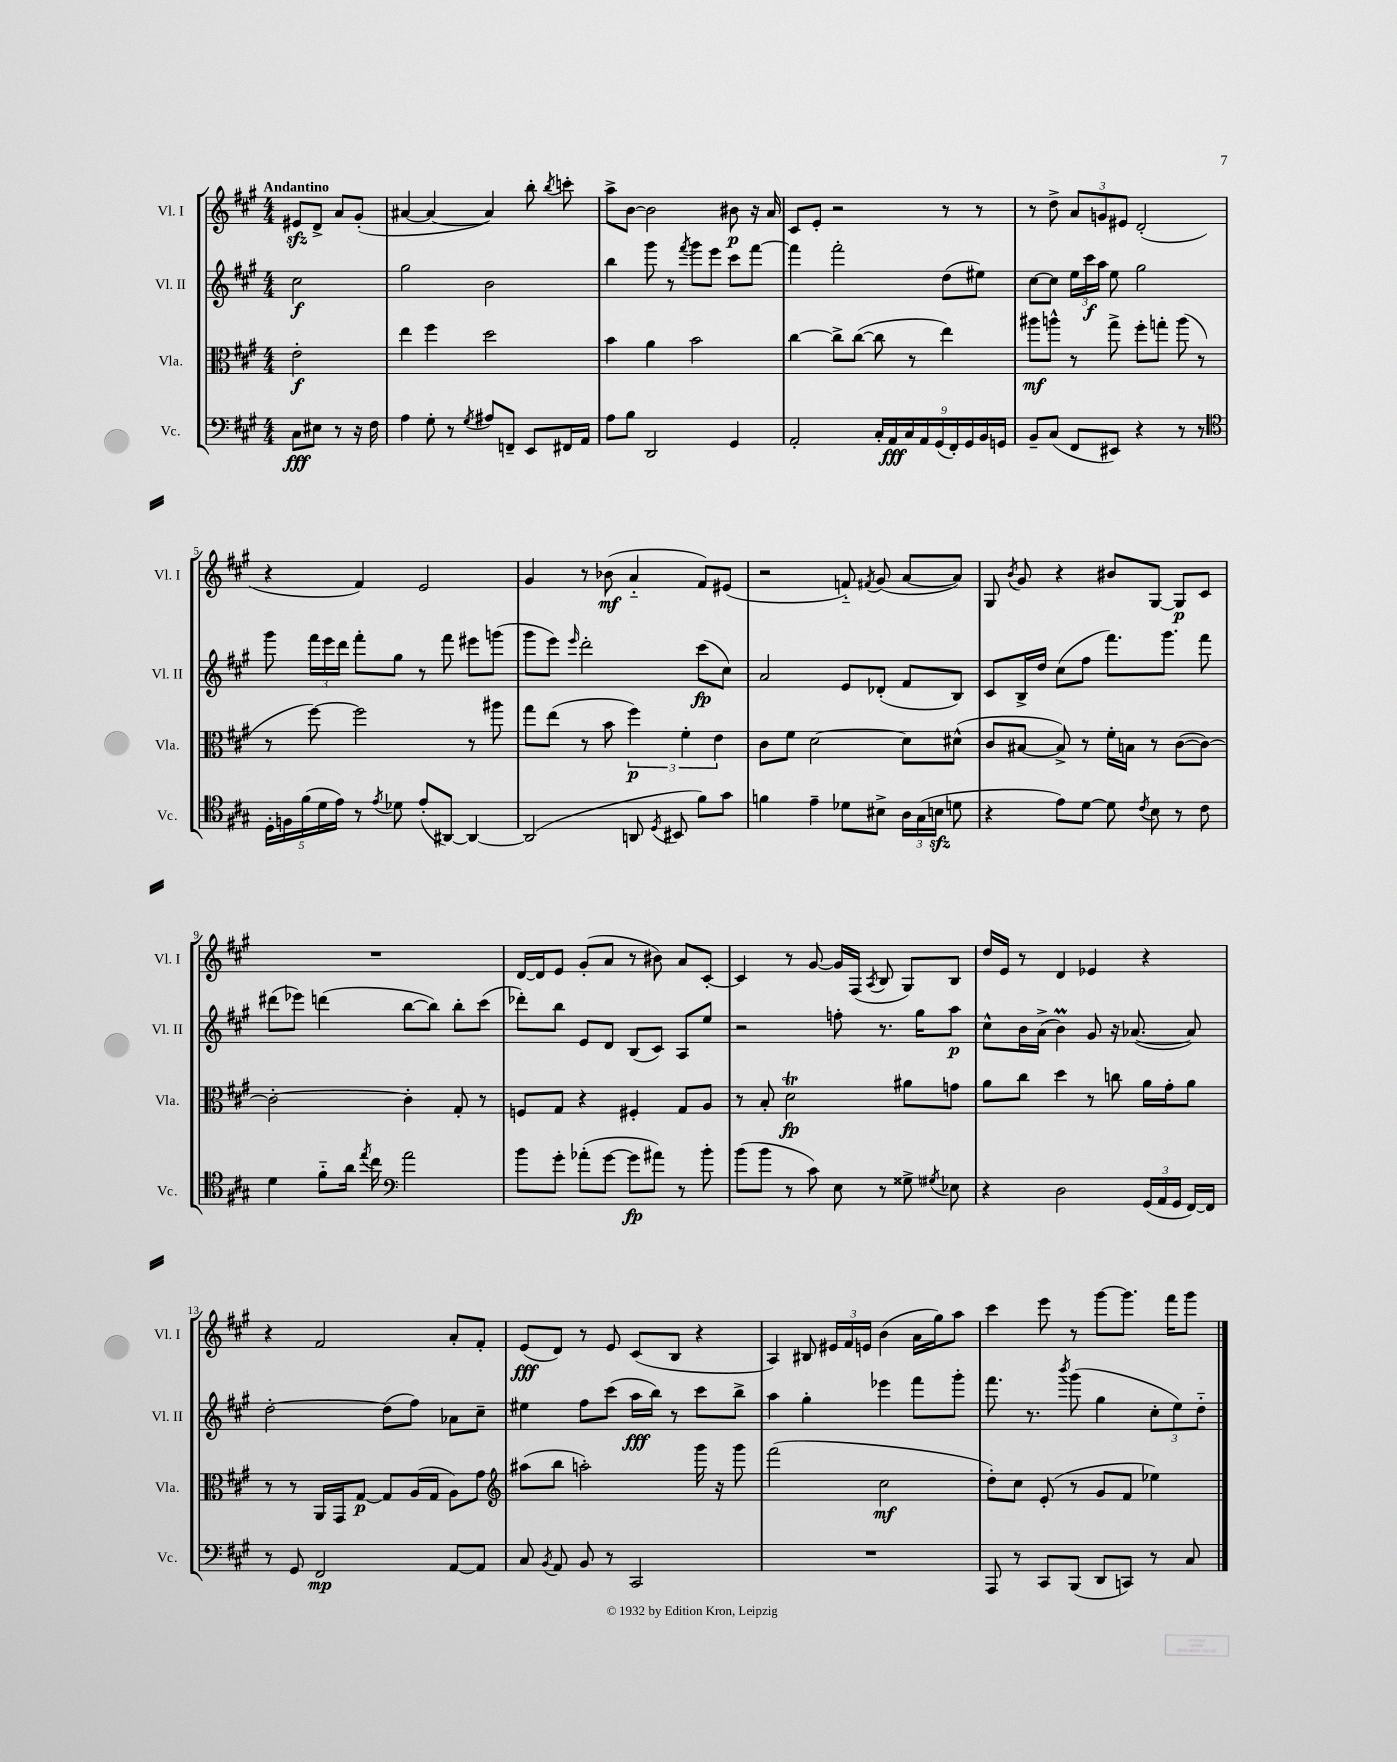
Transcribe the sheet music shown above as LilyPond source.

<<
\new StaffGroup <<
\new Staff = "s0" \with { instrumentName = "Vl. I" shortInstrumentName = "Vl. I" } {
    \clef treble \key a \major \numericTimeSignature \time 4/4 \partial 2 \tempo "Andantino"
    \autoBeamOff eis'8[\sfz d'8]-> a'8[ gis'8]-.( |
    ais'4~ ais'4~ ais'4) b''8-. \acciaccatura { b''8 } c'''8-. |
    a''8[-> b'8]~ b'2 bis'8\p r16 a'16 |
    cis'8[ e'8]-. r2 r8 r8 |
    r8 d''8-> \tuplet 3/2 { a'8[ g'8 eis'8] } d'2-.( |
    r4 fis'4) e'2 |
    gis'4 r8 bes'8\mf( a'4-_ fis'8[) eis'8]( |
    r2 f'8-_) \acciaccatura { fis'8 } gis'8( a'8[~ a'8]) |
    gis8 \acciaccatura { b'8 } gis'8 r4 bis'8[ gis8]~ gis8[\p cis'8] |
    R1 |
    d'16[~ d'16 e'8] gis'8[-.( a'8] r8 bis'8) a'8[ cis'8]~-. |
    cis'4 r8 gis'8~ gis'16[ fis16]( \acciaccatura { a8 } b8 gis8[) b8] |
    d''16[ e'16] r8 d'4 ees'4 r4 |
    r4 fis'2 a'8[-. fis'8]-. |
    e'8[\fff( d'8]) r8 e'8 cis'8[( b8] r4 |
    a4) bis8 \tuplet 3/2 { eis'16[ fis'16 e'16] } b'4( a'16[ gis''16) a''8] |
    cis'''4 e'''8 r8 gis'''8[~ gis'''8.] fis'''16[ gis'''8] \bar "|." |
}
\new Staff = "s1" \with { instrumentName = "Vl. II" shortInstrumentName = "Vl. II" } {
    \clef treble \key a \major \numericTimeSignature \time 4/4 \partial 2
    \autoBeamOff cis''2\f |
    gis''2 b'2 |
    b''4 gis'''8 r8 \acciaccatura { fis'''8 } gis'''8[ e'''8] cis'''8[ fis'''8]~ |
    fis'''4 fis'''2-. d''8[( eis''8]) |
    cis''8[~ cis''8] \tuplet 3/2 { e''16[ cis'''16\f a''16] } e''8 gis''2 |
    gis'''8 \tuplet 3/2 { fis'''16[ e'''16 d'''16] } fis'''8[-. gis''8] r8 fis'''8 eis'''8[ g'''8]( |
    gis'''8[ e'''8]) \grace { e'''16 } d'''2-. cis'''8[\fp( cis''8]) |
    a'2 e'8[ des'8]-.( fis'8[ b8]) |
    cis'8[ b16-> d''16] cis''8[( fis''8] fis'''8.[) gis'''8.] fis'''8 |
    dis'''8[( ees'''8]) d'''4( b''8[~ b''8]) b''8[-. cis'''8]( |
    des'''8[-.) b''8] e'8[ d'8] b8[( cis'8]) a8[ e''8] |
    r2 f''8-. r8. gis''16[ a''8]\p |
    cis''8[-^ b'16 a'16]->( b'4\prall) gis'8 r16 aes'8.~( aes'8) |
    d''2~-. d''8[( fis''8]) aes'8[ cis''8]-- |
    eis''4 fis''8[ cis'''8]( a''16[\fff b''16]) r8 cis'''8[ b''8]-> |
    a''4 gis''4-. ees'''4 fis'''8[ gis'''8]-. |
    fis'''8. r8. \acciaccatura { b'''8 } gis'''8( gis''4 \tuplet 3/2 { cis''8[-. e''8) d''8]-_ } \bar "|." |
}
\new Staff = "s2" \with { instrumentName = "Vla." shortInstrumentName = "Vla." } {
    \clef alto \key a \major \numericTimeSignature \time 4/4 \partial 2
    \autoBeamOff e'2-.\f |
    e''4 fis''4 d''2 |
    b'4 a'4 b'2 |
    cis''4~ cis''8[-> cis''8]~( cis''8 r8 e''4) |
    ais''8[\mf a''8]-^ r8 gis''8-> fis''8[-. g''8]-. a''8( r8 |
    r8 fis''8~) fis''2 r8 ais''8 |
    gis''8[ e''8]( r8 b'8 \tuplet 3/2 { fis''4\p) fis'4-. e'4 } |
    cis'8[ fis'8] d'2~ d'8[ dis'8]-^( |
    cis'8[ bis8]~ bis8->) r8 fis'16[-. b16] r8 cis'8[~( cis'8]~) |
    cis'2~-. cis'4-. gis8-. r8 |
    f8[ gis8] r4 fis4-. gis8[ a8] |
    r8 b8-. d'2\trill\fp ais'8[ g'8] |
    a'8[ cis''8] d''4 r8 c''8 a'16[ gis'16-. a'8] |
    r8 r8 a,16[ gis,16 gis8]~\p gis8[ a16( gis16] a8[) gis'8] |
    \clef treble ais''8[( b''8] a''2-.) gis'''16 r16 gis'''8 |
    fis'''2( cis''2\mf |
    d''8[-.) cis''8] e'8-.( r8 gis'8[ fis'8] ees''4) \bar "|." |
}
\new Staff = "s3" \with { instrumentName = "Vc." shortInstrumentName = "Vc." } {
    \clef bass \key a \major \numericTimeSignature \time 4/4 \partial 2
    \autoBeamOff cis8[\fff eis8] r8 r16 fis16 |
    a4 gis8-. r8 \acciaccatura { gis8 } ais8[ f,8]-- e,8[ fis,16 a,16] |
    a8[ b8] d,2 gis,4 |
    a,2-. \tuplet 9/8 { cis16[-. a,16\fff cis16 a,16 gis,16( fis,16-.) gis,16 b,16 g,16] } |
    b,8[-- cis8]( fis,8[ eis,8]) r4 r8 r8 |
    \clef tenor \tuplet 5/4 { d16[-. f16 fis'16( d'16 e'16]) } r8 \acciaccatura { e'8 } des'8 e'8[-.( ais,8]~) ais,4~ |
    ais,2( a,8 \acciaccatura { d8 } bis,8 fis'8[) gis'8] |
    f'4 e'4-- des'8[ bis8]-> \tuplet 3/2 { a16[ gis16( b16]\sfz } d'8 |
    r4 e'8[) d'8]~ d'8 \acciaccatura { cis'8 } b8 r8 cis'8 |
    d'4 fis'8[-_ a'16] \acciaccatura { e''8 } cis''16 \clef bass a'2 |
    b'8[ gis'8]-. aes'8[-.( gis'8]~ gis'8[\fp ais'8]) r8 b'8-. |
    b'8[( b'8] r8 cis'8) e8 r8 gisis8-> \acciaccatura { gis8 } ees8 |
    r4 d2 \tuplet 3/2 { gis,16[( a,16 gis,16] } fis,16[~) fis,16] |
    r8 gis,8 fis,2\mp a,8[~ a,8] |
    cis8 \acciaccatura { b,8 } a,8 b,8 r8 cis,2 |
    R1 |
    a,,8 r8 cis,8[ b,,8]( d,8[ c,8]) r8 cis8 \bar "|." |
}
>>
>>
